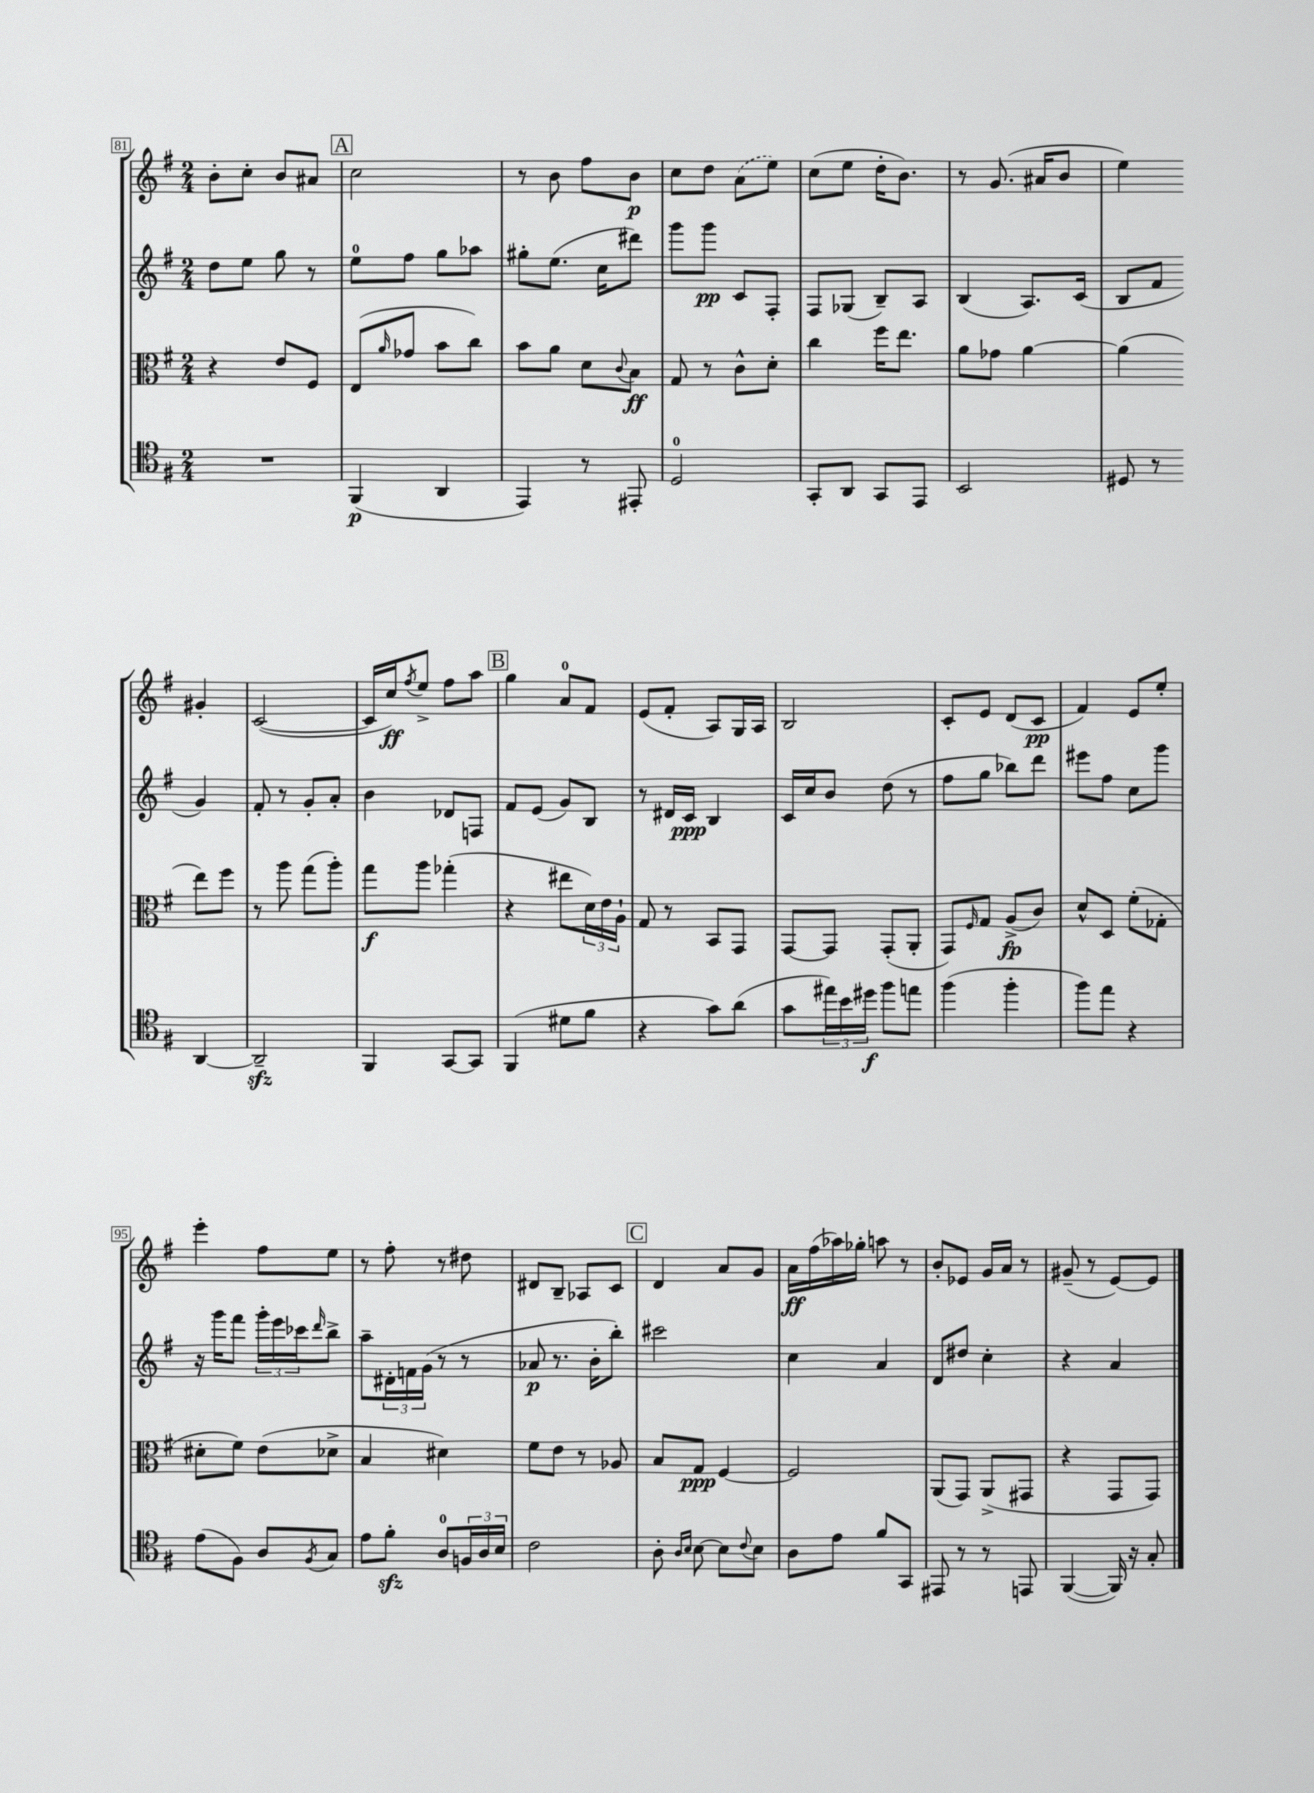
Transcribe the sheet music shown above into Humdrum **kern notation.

**kern	**dynam	**kern	**dynam	**kern	**dynam	**kern	**dynam
*part4	*part4	*part3	*part3	*part2	*part2	*part1	*part1
*staff4	*staff4	*staff3	*staff3	*staff2	*staff2	*staff1	*staff1
*clefC4	*	*clefC3	*	*clefG2	*	*clefG2	*
*k[f#]	*	*k[f#]	*	*k[f#]	*	*k[f#]	*
*M2/4	*	*M2/4	*	*M2/4	*	*M2/4	*
=81	=81	=81	=81	=81	=81	=81	=81
2r	.	4r	.	8dd\L	.	8b'\L	.
.	.	.	.	8ee\J	.	8cc'\J	.
.	.	8e/L	.	8gg\	.	8b/L	.
.	.	8F#/J	.	8r	.	8a#X/J	.
!!LO:REH:place=s1:t=A
=82	=82	=82	=82	=82	=82	=82	=82
(4FF#/	p	(8E/L	.	8ee\L	.	2cc\	.
.	.	16qqa/	.	.	.	.	.
.	.	8g-X/J	.	8ff#\J	.	.	.
4AA/	.	8b\L	.	8gg\L	.	.	.
.	.	8cc\J)	.	8aa-X\J	.	.	.
=83	=83	=83	=83	=83	=83	=83	=83
4EE/)	.	8b\L	.	8gg#X'\L	.	8r	.
.	.	8a\J	.	(8.ee\J	.	8b\	.
8r	.	8d\L	.	.	.	8ff#\L	.
.	.	.	.	16cc\KL	.	.	.
.	.	8qqc/	.	.	.	.	.
8EE#X'/	.	8B\J	ff	8ddd#X\J)	.	8b\J	p
=84	=84	=84	=84	=84	=84	=84	=84
2D/	.	8G/	.	8ggg\L	.	8cc\L	.
.	.	8r	.	8ggg\J	pp	8dd\J	.
.	.	8c^^\L	.	8c/L	.	(8a\L	.
.	.	8d'\J	.	8F#'/J	.	8ee\J)	.
=85	=85	=85	=85	=85	=85	=85	=85
8GG'/L	.	4cc\	.	8F#/L	.	(8cc\L	.
8AA/J	.	.	.	(8G-X/J	.	8ee\J	.
8GG/L	.	16ff#\KL	.	8B~/L)	.	16dd'\KL	.
.	.	8.ee\J	.	.	.	8.b\J)	.
8EE/J	.	.	.	8A/J	.	.	.
=86	=86	=86	=86	=86	=86	=86	=86
2BB/	.	8a\L	.	(4B/	.	8r	.
.	.	8g-X\J	.	.	.	(8.g/	.
.	.	[4a\	.	8.A/L)	.	.	.
.	.	.	.	.	.	16a#X/KL	.
.	.	.	.	.	.	8b/J	.
.	.	.	.	(16c/Jk	.	.	.
=87	=87	=87	=87	=87	=87	=87	=87
8D#X/	.	(4a\]	.	8B/L	.	4ee\)	.
8r	.	.	.	8f#/J	.	.	.
[4AA/	.	8ee\L)	.	4g/)	.	4g#X'/	.
.	.	8ff#\J	.	.	.	.	.
!!LO:LB:g=z
=88	=88	=88	=88	=88	=88	=88	=88
2AAzz~/]	.	8r	.	8f#'/	.	([2c/	.
.	.	8aa\	.	8r	.	.	.
.	.	(8gg\L	.	8g'/L	.	.	.
.	.	8aa'\J)	.	8a'/J	.	.	.
=89	=89	=89	=89	=89	=89	=89	=89
4FF#/	.	8gg\L	f	4b\	.	16c/LL]	.
.	.	.	.	.	.	16cc/J)	ff
.	.	.	.	.	.	8qff#/	.
.	.	8aa\J	.	.	.	8ee^/J	.
[8GG/L	.	(4gg-X'\	.	8d-X/L	.	8ff#\L	.
8GG/J]	.	.	.	8Fn/J	.	8aa\J	.
!!LO:REH:place=s1:t=B
=90	=90	=90	=90	=90	=90	=90	=90
(4FF#/	.	4r	.	8f#/L	.	4gg\	.
.	.	.	.	(8e/J	.	.	.
8d#X\L	.	8ee#X\L	.	8g/L)	.	8a/L	.
8f#\J	.	24d\L)	.	8B/J	.	8f#/J	.
.	.	24e\	.	.	.	.	.
.	.	24A`\JJ	.	.	.	.	.
=91	=91	=91	=91	=91	=91	=91	=91
4r	.	8G/	.	8r	.	(8e/L	.
.	.	8r	.	16d#X/LL	.	8f#'/J	.
.	.	.	.	16c/JJ	ppp	.	.
8g\L)	.	8BB/L	.	4B/	.	8A/L)	.
(8a\J	.	8GG/J	.	.	.	16G/L	.
.	.	.	.	.	.	16A/JJ	.
=92	=92	=92	=92	=92	=92	=92	=92
8g\L	.	[8GG/L	.	16c/LL	.	2B/	.
.	.	.	.	16cc/J	.	.	.
24ee#X\L)	.	8GG/J]	.	8b/J	.	.	.
24b\	.	.	.	.	.	.	.
24dd#X\JJ	f	.	.	.	.	.	.
8ff#\L	.	(8GG'/L	.	(8dd\	.	.	.
8een\J	.	8AA'/J	.	8r	.	.	.
=93	=93	=93	=93	=93	=93	=93	=93
(4ff#\	.	8GG/L)	.	8ff#\L	.	8c'/L	.
.	.	16qqF#/	.	.	.	.	.
.	.	8G/J	.	8gg\J	.	8e/J	.
4ff#'\	.	(8A^/L	fp	8bb-X\L)	.	(8d/L	.
.	.	8c/J)	.	8ddd\J	.	8c/J	pp
=94	=94	=94	=94	=94	=94	=94	=94
8ff#\L)	.	8d^^/L	.	8eee#X\L	.	4f#/)	.
8ee\J	.	8D/J	.	8ff#\J	.	.	.
4r	.	(8f#'\L	.	8cc\L	.	8e/L	.
.	.	8G-X'\J	.	8ggg\J	.	8ee'/J	.
!!LO:LB:g=z
=95	=95	=95	=95	=95	=95	=95	=95
(8e\L	.	8d#X'\L	.	16r	.	4eee'\	.
.	.	.	.	16ggg\KL	.	.	.
8F#\J)	.	8f#\J)	.	8fff#\J	.	.	.
8A/L	.	(8e\L	.	24ggg'\LL	.	8ff#\L	.
.	.	.	.	24eee\	.	.	.
.	.	.	.	24ccc-X\J	.	.	.
8qF#/	.	.	.	16qqddd/	.	.	.
8G/J	.	8d-X^\J	.	8bb^\J	.	8ee\J	.
=96	=96	=96	=96	=96	=96	=96	=96
8e\L	.	4B/	.	8aa~\L	.	8r	.
8f#zz'\J	.	.	.	24d#X'\L	.	8ff#'\	.
.	.	.	.	24fn\	.	.	.
.	.	.	.	(24g\JJ	.	.	.
8A/L	.	4d#X\)	.	8r	.	8r	.
24Fn/L	.	.	.	8r	.	8dd#X\	.
24A/	.	.	.	.	.	.	.
24B/JJ	.	.	.	.	.	.	.
=97	=97	=97	=97	=97	=97	=97	=97
2c\	.	8f#\L	.	8a-X/	p	8d#X/L	.
.	.	8e\J	.	8.r	.	8B~/J	.
.	.	8r	.	.	.	8A-X/L	.
.	.	.	.	16b'\KL	.	.	.
.	.	8A-X/	.	8bb'\J)	.	8c/J	.
!!LO:REH:place=s1:t=C
=98	=98	=98	=98	=98	=98	=98	=98
8A'\	.	8B/L	.	2ccc#X\	.	4d/	.
16qqA/LL	.	.	.	.	.	.	.
16qqB/JJ	.	.	.	.	.	.	.
[8B\	.	8G/J	ppp	.	.	.	.
8B\L]	.	[4F#/	.	.	.	8a/L	.
8qqc/	.	.	.	.	.	.	.
8B\J	.	.	.	.	.	8g/J	.
=99	=99	=99	=99	=99	=99	=99	=99
8A\L	.	2F#/]	.	4cc\	.	16a\LL	ff
.	.	.	.	.	.	(16ff#\	.
8e\J	.	.	.	.	.	16aa-X\)	.
.	.	.	.	.	.	16gg-X'\JJ	.
8f#/L	.	.	.	4a/	.	8aan\	.
8GG/J	.	.	.	.	.	8r	.
=100	=100	=100	=100	=100	=100	=100	=100
8EE#X/	.	(8AA/L	.	8d/L	.	8b'/L	.
8r	.	8GG/J)	.	8dd#X/J	.	8e-X/J	.
8r	.	(8AA^/L	.	4cc'\	.	16g/LL	.
.	.	.	.	.	.	16a/JJ	.
8EEn/	.	8GG#X/J	.	.	.	8r	.
=101	=101	=101	=101	=101	=101	=101	=101
([4FF#/	.	4r	.	4r	.	(8g#X~/	.
.	.	.	.	.	.	8r	.
16FF#/])	.	8GG/L	.	4a/	.	[8e/L)	.
16r	.	.	.	.	.	.	.
8G'/	.	8GG/J)	.	.	.	8e/J]	.
==	==	==	==	==	==	==	==
*-	*-	*-	*-	*-	*-	*-	*-
